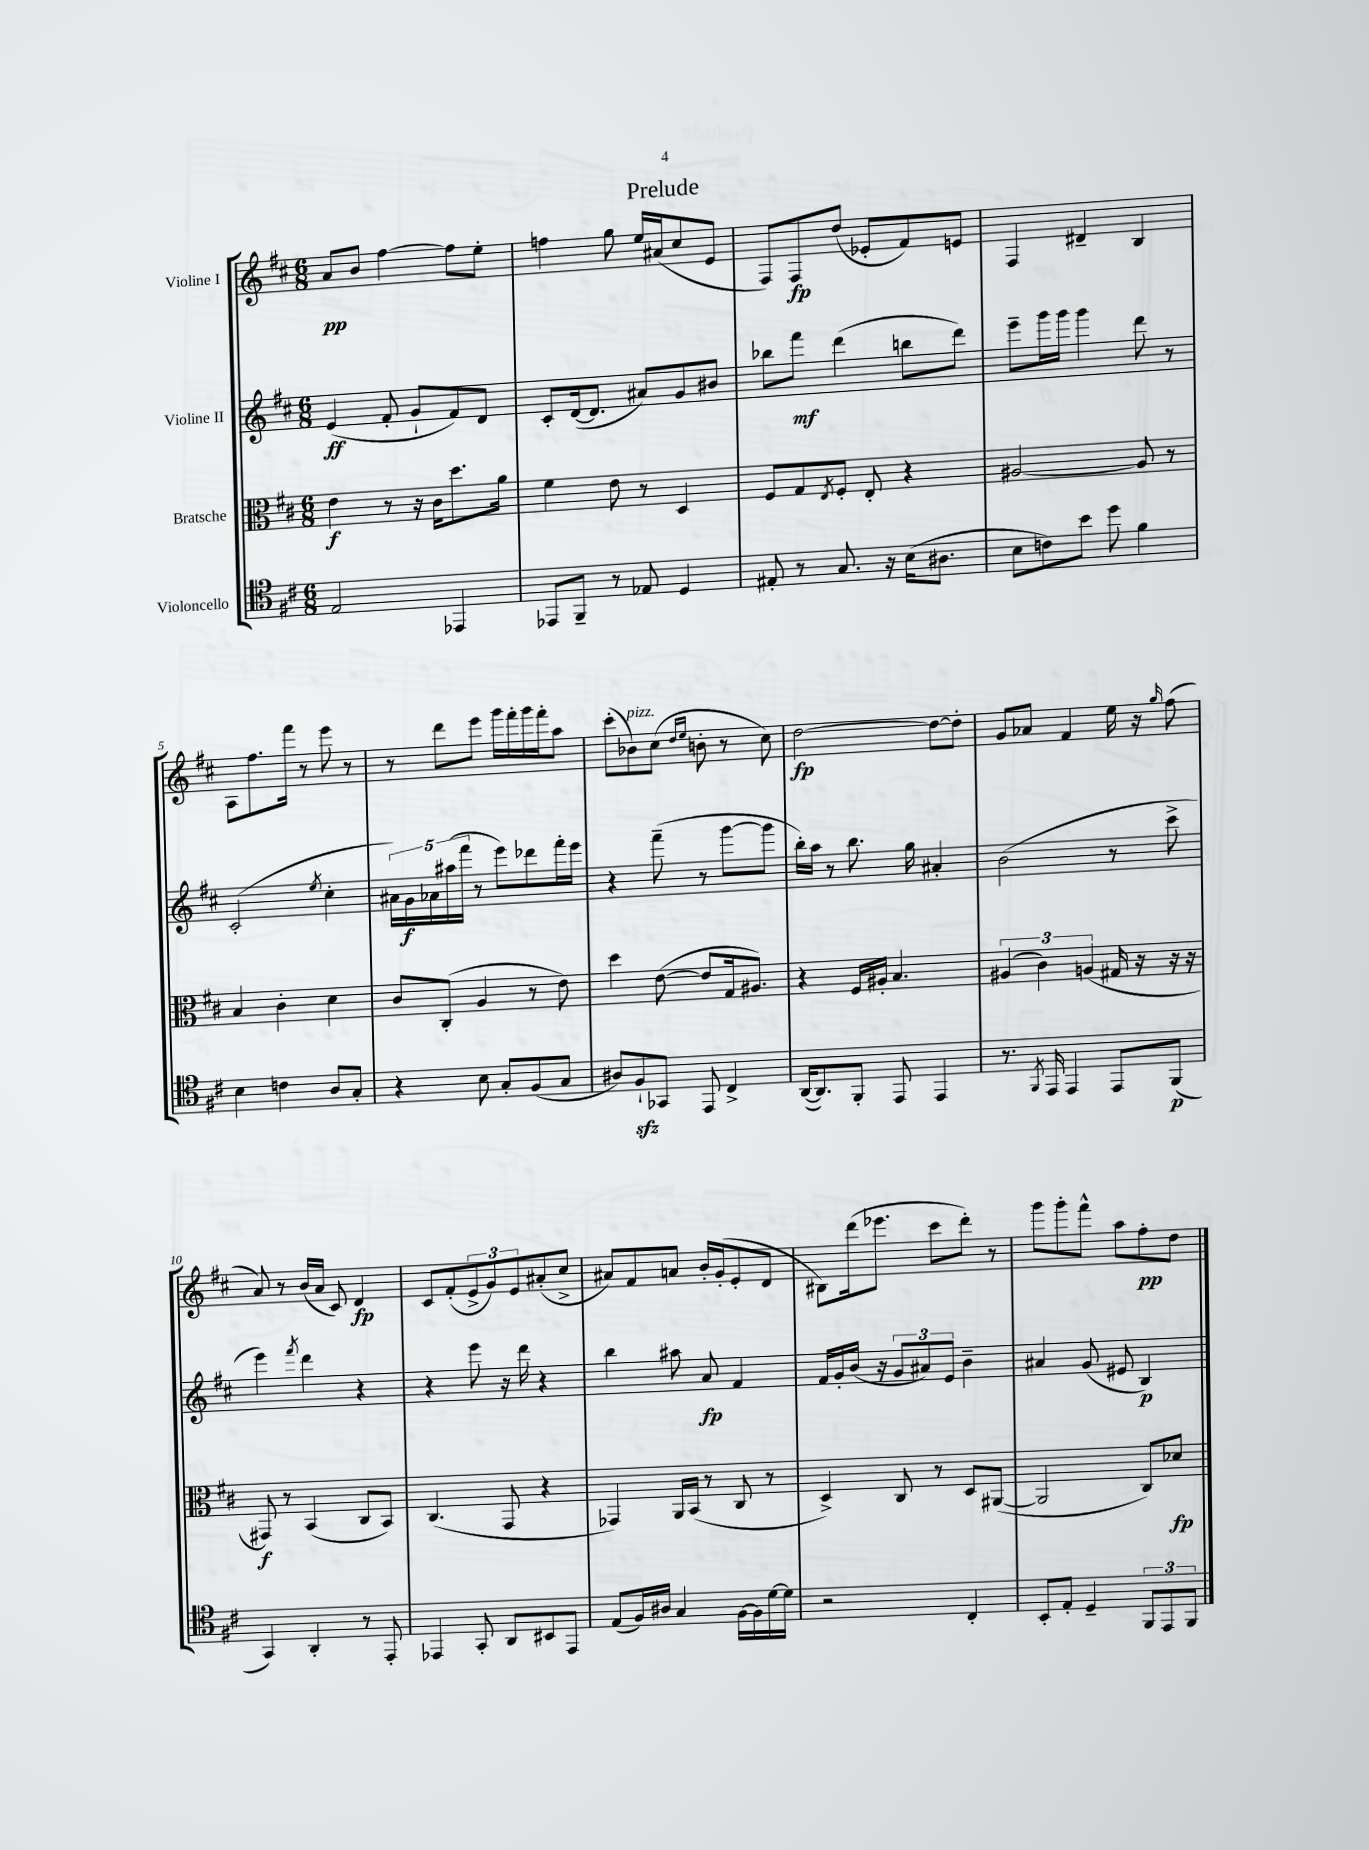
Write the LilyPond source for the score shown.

\header { title = "Prelude" }
<<
\new StaffGroup <<
\new Staff = "s0" \with { instrumentName = "Violine I" } {
    \clef treble \key d \major \numericTimeSignature \time 6/8
    a'8\pp b'8 fis''4~ fis''8 e''8-. |
    f''4 g''8 e''16 ais'16( cis''8 e'8 |
    fis8) fis8\fp d''8( ees'8-. fis'8) e'8 |
    fis4 dis'4-- b4 |
    a8 fis''8. fis'''16 r8 e'''8 r8 |
    r8 d'''8 e'''8 g'''16 fis'''16-. g'''16 fis'''16-. a''8 |
    cis'''8-.( bes'8^\markup { \italic "pizz." }) cis''8( \grace { d''16 e''16 } b'8-. r8 cis''8) |
    d''2~\fp d''8~ d''8-. |
    g'8 aes'8 fis'4 e''16 r16 \grace { g''16 } fis''8( |
    a'8) r8 b'16( a'16 cis'8) d'4\fp |
    cis'8 fis'8-.( \tuplet 3/2 { e'8-> g'8) e'8 } ais'8-.( cis''8-> |
    ais'8) fis'8 a'8 b'16-. g'16-.( e'8-. d'8 |
    bis8) d'''16( ees'''8. cis'''8 d'''8-.) r8 |
    g'''8 g'''8-. fis'''8-^ a''8 fis''8-.\pp d''8 \bar "|." |
}
\new Staff = "s1" \with { instrumentName = "Violine II" } {
    \clef treble \key d \major \numericTimeSignature \time 6/8
    e'4\ff( fis'8-. g'8-! fis'8) d'8 |
    cis'8-. d'16~( d'8. ais'8) g'8 bis'8 |
    bes''8 fis'''8\mf d'''4( b''8 d'''8) |
    e'''8-- g'''16 g'''16 g'''4 d'''8 r8 |
    cis'2-.( \acciaccatura { e''8 } cis''4-. |
    \tuplet 5/4 { ais'16) g'16\f aes'16 ais''16( fis'''16 } r8 e'''8) des'''8 fis'''16-. e'''16 |
    r4 fis'''8--( r8 g'''8~ g'''8 |
    b''16-.) a''16 r8 b''8. g''16 ais'4-. |
    b'2( r8 cis'''8-> |
    e'''4) \acciaccatura { fis'''8 } d'''4 r4 |
    r4 e'''8 r16 d'''16 r4 |
    b''4 ais''8 a'8\fp fis'4 |
    fis'16 g'16-. b'16( r16 \tuplet 3/2 { g'8 ais'8) e'8 } b'4-- |
    ais'4 g'8( eis'8 b4\p) \bar "|." |
}
\new Staff = "s2" \with { instrumentName = "Bratsche" } {
    \clef alto \key d \major \numericTimeSignature \time 6/8
    e'4\f r8 r16 cis'16 d''8. a'16 |
    fis'4 e'8 r8 d4 |
    fis8 g8 \acciaccatura { e8 } fis8-. e8-. r4 |
    ais2~ ais8 r8 |
    b4 cis'4-. d'4 |
    cis'8 cis8-.( a4 r8 e'8) |
    d''4 e'8~( e'8 g16 ais8.) |
    r4 fis16 ais16-. b4. |
    \tuplet 3/2 { ais4( cis'4) a4( } gis16 r16 r16 r16 |
    gis,8\f) r8 b,4( cis8 b,8) |
    cis4.( g,8 r4 |
    ges,4) a,16 b,16( r8 cis8 r8 |
    d4->) cis8 r8 d8 ais,8~( |
    ais,2 cis8) des'8\fp \bar "|." |
}
\new Staff = "s3" \with { instrumentName = "Violoncello" } {
    \clef tenor \key d \major \numericTimeSignature \time 6/8
    e2 ees,4 |
    ees,8 fis,8-- r8 ees8 d4 |
    eis8-. r8 g8. r16 b16( ais8. |
    b8 c'8) b'8 d''8 fis'4 |
    b4 c'4 a8 g8-. |
    r4 b8 g8-. fis8( g8 |
    ais8) fis8-!\sfz ges,8 e,8 cis4-> |
    a,16~( a,8.) fis,8-. e,8 e,4 |
    r8. \acciaccatura { fis,8 } e,16 e,4 e,8 fis,8\p( |
    g,4) a,4-. r8 e,8-. |
    ees,4 g,8-. a,8 bis,8 ees,8 |
    e8( fis16) ais16 g4 fis16~ fis16 d'16~ d'16 |
    r2 cis4-. |
    b,8-. e8-. d4-- \tuplet 3/2 { fis,8 e,8 fis,8 } \bar "|." |
}
>>
>>
